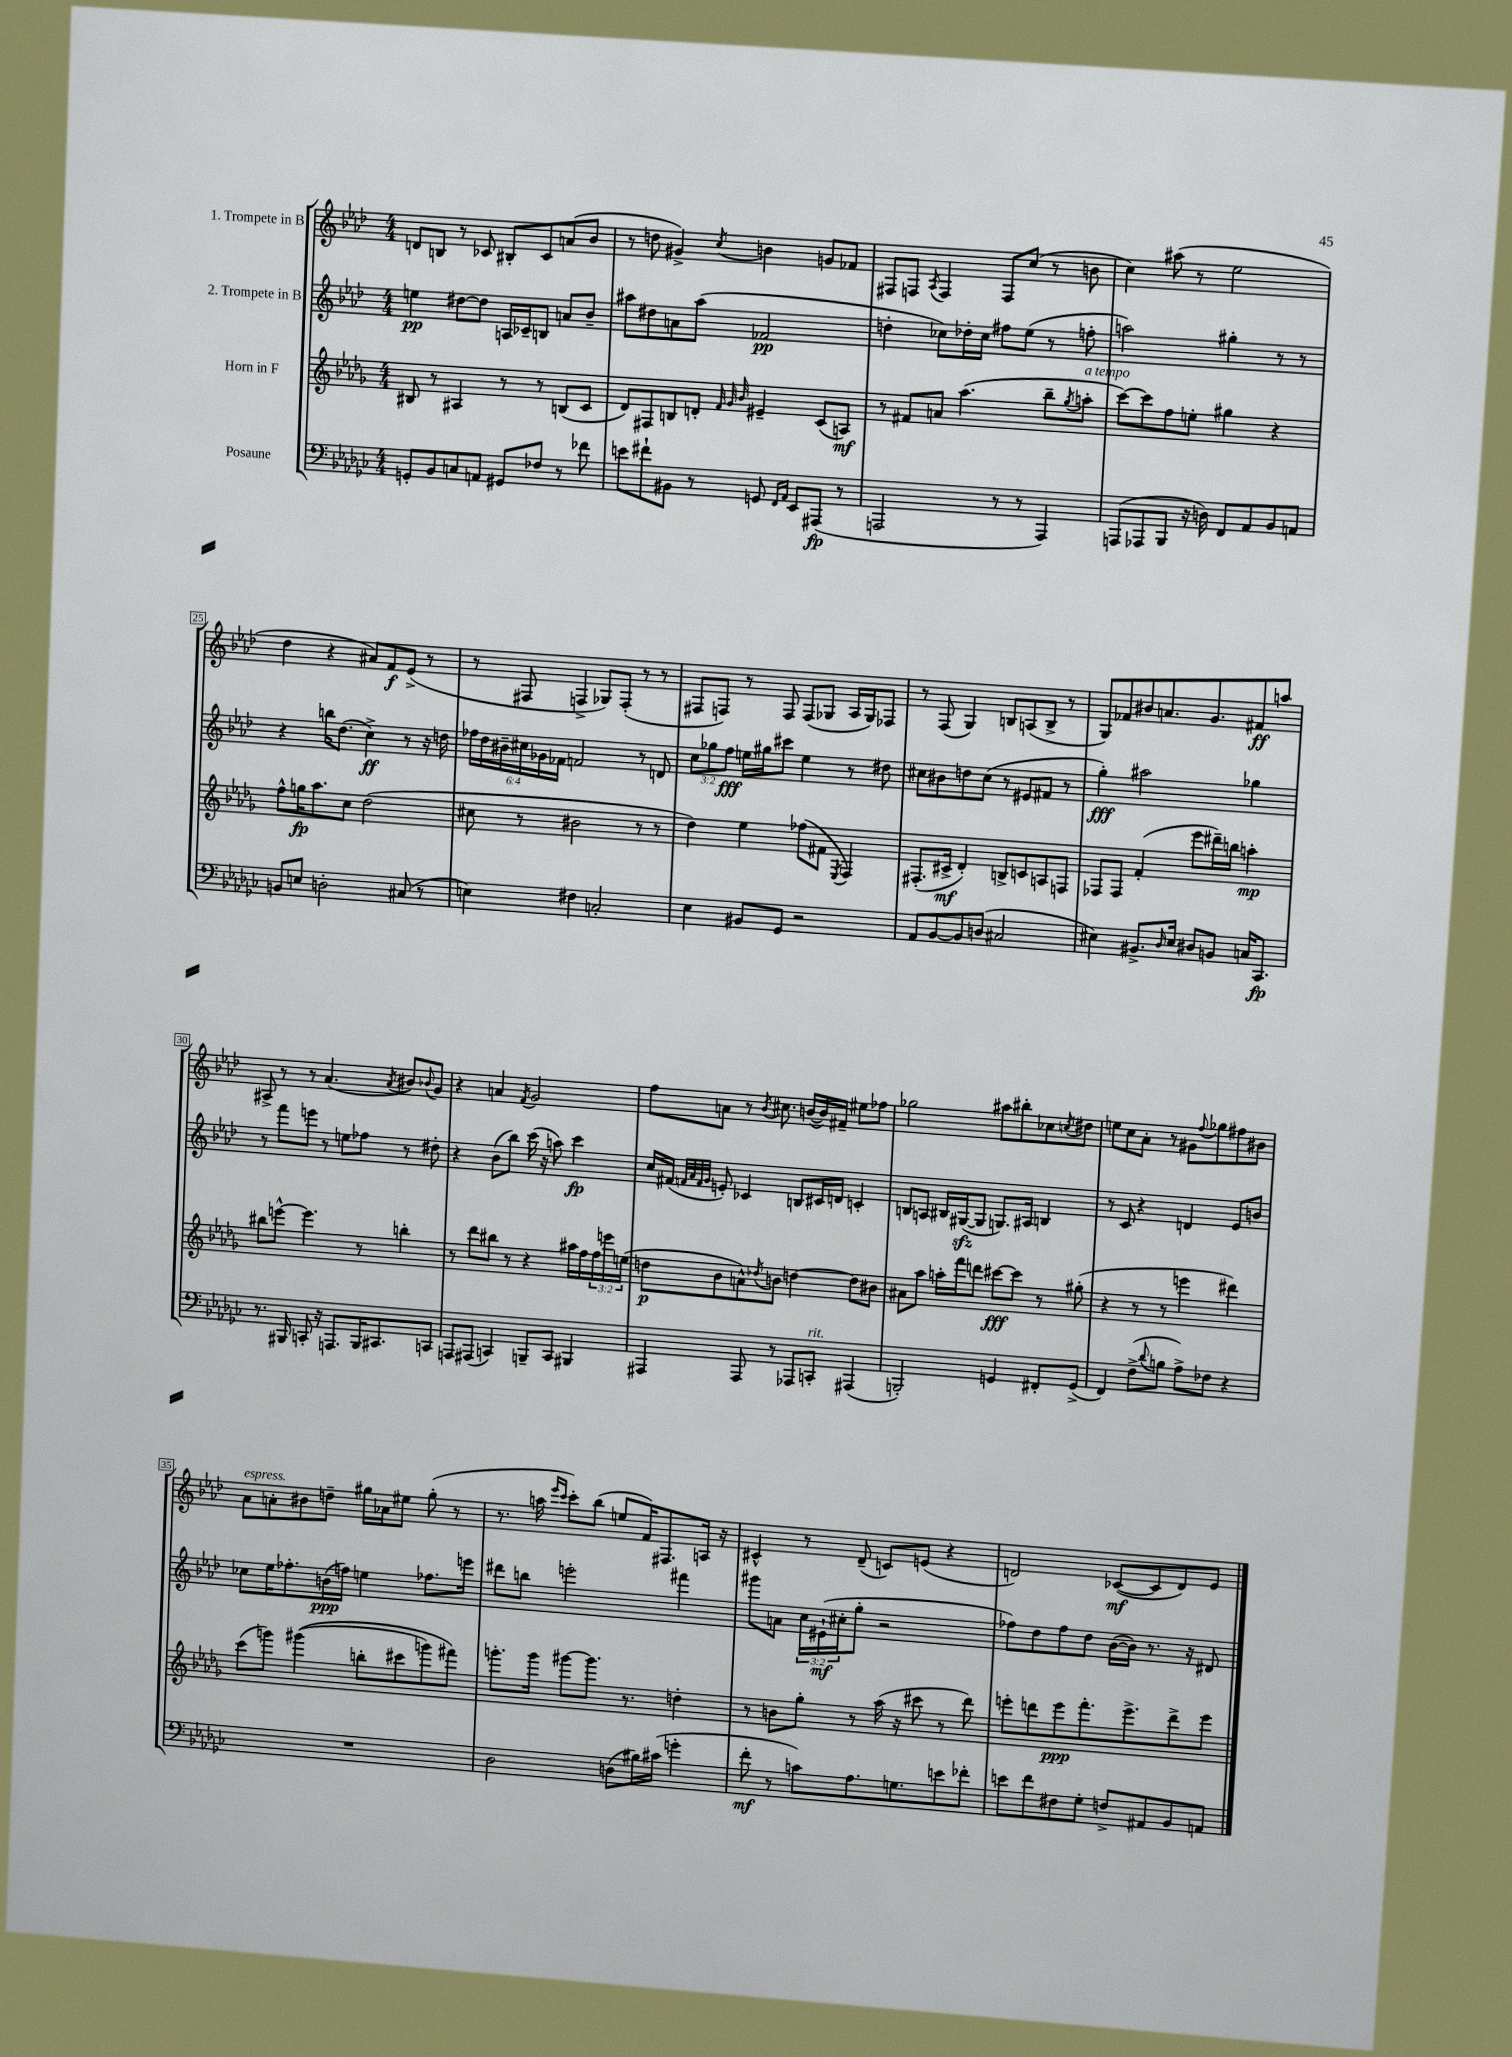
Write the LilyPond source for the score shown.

<<
\new StaffGroup <<
\new Staff = "s0" \with { instrumentName = "1. Trompete in B" } {
    \clef treble \key aes \major \numericTimeSignature \time 4/4
    d'8 b8 r8 ces'8 bis8-. ces'8 a'8( bes'8 |
    r8 d''8 gis'4->) \acciaccatura { c''8 } b'4 g'8 fes'8 |
    fis8 f8 \acciaccatura { aes8 } f4 f8 c''8( r8 b'8 |
    c''4) ais''8( r8 ees''2 |
    des''4 r4 ais'8) f'8\f ees'8->( r8 |
    r8 fis8 f4-> ges8) f8-.( r8 r8 |
    fis8 f8) r8 f8 f8( ges8 aes16 ges16) fes8 |
    r8 f8( g4) b8 a8( b8-> r8 |
    g8) fes'8 bis'8 a'8. g'8. fis'8\ff a''8 |
    ais8-> r8 r8 aes'4.( \acciaccatura { aes'8 } bis'8) \appoggiatura { bes'8 } g'8 |
    r4 a'4 \acciaccatura { f'8 } g'2 |
    f''8 a'8 r8 \acciaccatura { bes'8 } cis''8. b'16~( b'16) fis'16-- eis''8 fes''8 |
    ges''2 ais''8 bis''8-. ces''8 \acciaccatura { c''8 } dis''8 |
    e''8 c''8 aes'8-. r8 gis'8 \appoggiatura { f''8 } ges''8 fis''8 bis'8 |
    aes'8^\markup { \italic "espress." } a'8-. bis'8 d''8-- gis''16 aes'16 eis''8 gis''8-.( r8 |
    r8. a''16 \grace { ees'''16 c'''16 } c'''8-.) bes''8( e''8 f'16) fis8. a16 r16 |
    cis'4-^ r8 des'8--( c'8) e'8( r4 |
    d'2) ces'8~\mf( ces'8 d'8) ees'8 \bar "|." |
}
\new Staff = "s1" \with { instrumentName = "2. Trompete in B" } {
    \clef treble \key aes \major \numericTimeSignature \time 4/4 \override Staff.TupletNumber.text = #tuplet-number::calc-fraction-text
    e''4\pp dis''8~ dis''8 a16 ces'16-- b8 a'8 bes'8-- |
    ais''8 dis''8 a'8 ais''8( fes'2\pp |
    d''4-. ces''8) des''16-. ces''16 fis''8 ees''8( r8 f''8-. |
    a''2) gis''4-. r8 r8 |
    r4 b''16 des''8.( c''4->\ff) r8 r16 d''16 |
    \tuplet 6/4 { fes''16 des''16 bis'16-- cis''16 ges'16 fes'16 } f'2 r8 d'8 |
    \tuplet 3/2 { c''8 ges''8 f''8\fff } e''16 gis''16 cis'''8 e''4 r8 dis''8 |
    cis''8 bis'8 d''8 cis''8( r8 eis'8 fis'8 r8 |
    g''4-.\fff) ais''2 ges''4 |
    r8 f'''8 e'''8 r8 e''8 fes''8 r8 dis''8-. |
    r4 bes'8( bes''8) c'''16( r16 a''8) c'''4\fp |
    c''16 fis'16( \grace { f'32 aes'32 f'32 g'32 } e'8-.) ces'4 b8 cis'16 d'16 c'4-. |
    b8 a8 bis16 gis16~\sfz( gis8 g8.) ais16 b4 |
    r8 c'8 r4 d'4 ees'8 b'8 |
    ces''8 ees''16 fes''8.-. b'16\ppp( f''16) e''4 fes''8. e'''16 |
    dis'''8 b''8 e'''2-. fis'''4 |
    gis'''8 a'8 \tuplet 3/2 { c''16 eis'16-!\mf( cis''16-. } g''8-. r2 |
    fes''8) des''8 fes''8 des''8 bes'16~( bes'16) r8. r16 dis'8 \bar "|." |
}
\new Staff = "s2" \with { instrumentName = "Horn in F" } {
    \clef treble \key des \major \numericTimeSignature \time 4/4 \override Staff.TupletNumber.text = #tuplet-number::calc-fraction-text
    bis8 r8 ais4 r8 r8 b8( c'8 |
    des'8) fis8 b8 d'8-. \grace { f'32 ges'32 bes'32 } eis'4-- c'8( a8\mf) |
    r8 fis'8 a'8 aes''4.( bes''8-- \acciaccatura { ges''8 } a''8-.^\markup { \italic "a tempo" } |
    c'''8~) c'''8 f''8 e''8-. gis''4 r4 |
    f''8-^ g''16\fp aes''8. c''8 des''2( |
    cis''8 r8 bis'2 r8 r8 |
    des''4) ees''4 fes''8( fis'8 \acciaccatura { ees8 } f4) |
    fis8.-.( cis'16->\mf des'4-.) b8-> c'8 a8 f8 |
    fes8 fes8 f'4-.( ees'''8 dis'''16--) b''16 a''4-.\mp |
    bis''8 e'''8~-^ e'''4. r8 b''4-. |
    r8 des'''8 bis''8 r8 r4 ais''16 f''16 \tuplet 3/2 { f''16 e'''16 e''16( } |
    d''8\p bes'8 a'8-^) \acciaccatura { des''8 } b'8 d''4~ d''8 bis'8 |
    ais'8 aes''8 a''16-. f'''16 d'''8 cis'''8~\fff cis'''8 r8 gis''8-.( |
    r4 r8 r8 e'''4 dis'''4) |
    c'''8( g'''8) gis'''4(\( b''8-. cis'''8 g'''8) fis'''8\) |
    g'''8.-. g'''16 gis'''8~ gis'''8. r8. d''4-. |
    r8 b'8 ges''8-. r8 aes''16( r16 cis'''8 r8 des'''8) |
    e'''8-. d'''8 e'''8\ppp f'''8.-. e'''8.-> d'''8-> e'''8 \bar "|." |
}
\new Staff = "s3" \with { instrumentName = "Posaune" } {
    \clef bass \key ges \major \numericTimeSignature \time 4/4
    g,8-. bes,8 c8 a,8 gis,8 fes8 r8 fes'8 |
    e'8 fis'8-! bis,8 r8 g,8 \grace { f,16 aes,16 } ees,8 ais,,8\fp( r8 |
    a,,2 r8 r8 a,,4) |
    a,,8( aes,,8 bes,,8 r16 d16) f,8 aes,8 bes,8 a,8 |
    b,8 e8 d2-. cis8( r8 |
    e4) fis4 c2-. |
    ees4 bis,8 ges,8 r2 |
    aes,8 bes,8~ bes,8 d8( cis2 |
    eis4) bis,8.-> \grace { des16 } eis16 dis8 b,8 c16 ces,8.\fp |
    r8. bis,,16 c,8-. r16 a,,8. bis,,16 cis,8. c,8 |
    a,,8 ais,,8( c,4) b,,8-- c,8 bis,,4 |
    ais,,4 ais,,8 r8 aes,,8 c,8-.^\markup { \italic "rit." } ais,,4( |
    b,,2-.) g,4 fis,8-. g,8->( |
    f,4) f8->( \appoggiatura { des'8 } b8 aes8->) fes8 r4 |
    R1 |
    des2 d8( bis16) cis'16( g'4-. |
    f'8-.\mf r8 c'8) aes8. g8. e'8 fes'8-. |
    e'8 f'8 fis8 ges8-. f8-> ais,8 bes,8 a,8 \bar "|." |
}
>>
>>
\layout { \context { \Score currentBarNumber = #21 \override BarNumber.break-visibility = ##(#f #t #t) barNumberVisibility = #(every-nth-bar-number-visible 5) \override BarNumber.stencil = #(make-stencil-boxer 0.1 0.3 ly:text-interface::print) } }
